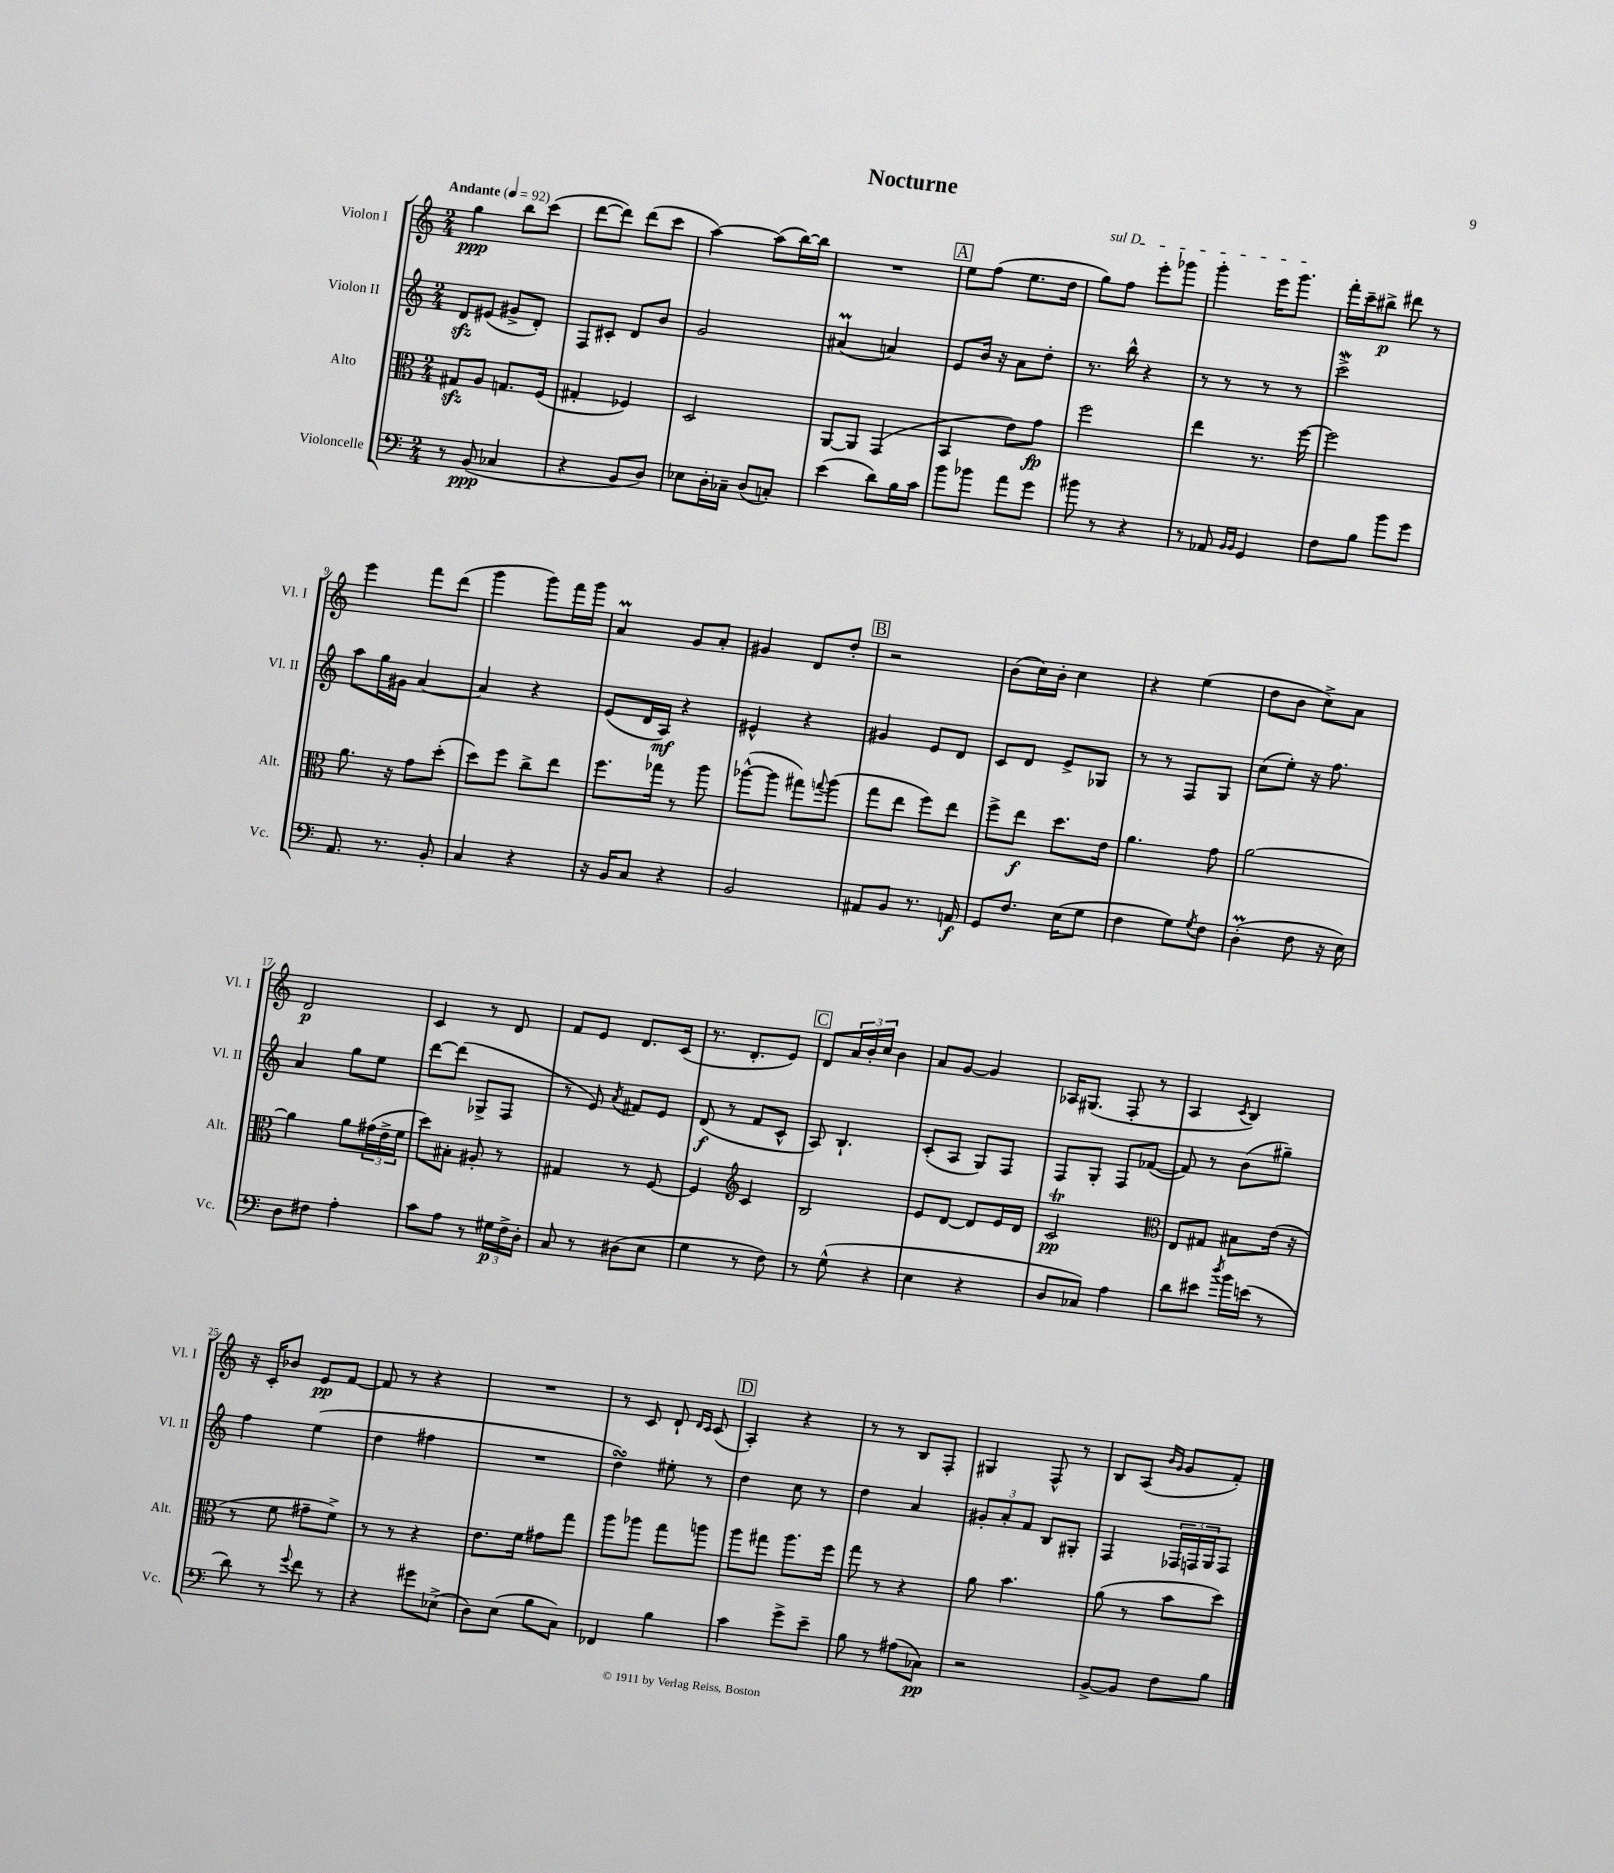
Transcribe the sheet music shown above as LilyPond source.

\header { title = "Nocturne" }
<<
\new StaffGroup <<
\new Staff = "s0" \with { instrumentName = "Violon I" shortInstrumentName = "Vl. I" } {
    \clef treble \key c \major \numericTimeSignature \time 2/4 \tempo "Andante" 4 = 92
    g''4\ppp b''8 c'''8( |
    d'''8~ d'''8) d'''8( c'''8 |
    a''4~) a''8( b''16~) b''16 |
    R2 |
    \mark \markup { \box "A" } e''8 f''8( e''8. d''16 |
    \once \override TextSpanner.bound-details.left.text = \markup { \italic "sul D" } g''8\startTextSpan) f''8 e'''8-. ges'''8 |
    g'''4-. e'''16 g'''8.\stopTextSpan |
    f'''16-. c'''16-- bis''8->\p dis'''8 r8 |
    e'''4 f'''8 d'''8( |
    g'''4 g'''8) f'''16 g'''16 |
    a'4\prall g'8 a'8-. |
    gis'4 d'8 d''8-. |
    \mark \markup { \box "B" } r2 |
    b'8( c''16) b'16-. c''4 |
    r4 e''4( |
    d''8 b'8 c''8->) a'8 |
    d'2\p |
    c'4 r8 d'8 |
    f'8 e'8 d'8. c'16( |
    r8. d'8.-. e'8) |
    \mark \markup { \box "C" } d'8 \tuplet 3/2 { a'16 b'16-. c''16 } b'4 |
    a'8 g'8~ g'4 |
    aes16 gis8.( f8-. r8 |
    a4 \acciaccatura { c'8 } b4) |
    r16 c'16-. bes'8 e'8\pp f'8~ |
    f'8 r8 r4 |
    R2 |
    r8 c'8 d'8-! \grace { d'16 c'16 } c'8( |
    \mark \markup { \box "D" } a4-.) r4 |
    r8 r8 b8 f8-. |
    gis4 f8-^ r8 |
    b8 a8( \grace { b'16 g'16 } g'8 f'8-.) \bar "|." |
}
\new Staff = "s1" \with { instrumentName = "Violon II" shortInstrumentName = "Vl. II" } {
    \clef treble \key c \major \numericTimeSignature \time 2/4
    d'8\sfz eis'8( gis'8-> d'8-.) |
    f8 cis'8-. d'8 b'8 |
    g'2 |
    ais'4\prall( a'4) |
    \mark \markup { \box "A" } e'8 b'16 r16 a'8 d''8-. |
    r8. b''16-^ r4 |
    r8 r8 r8 r8 |
    c'''2->\mordent |
    a''8 g''16 gis'16 a'4~ |
    a'4 r4 |
    e'8( d'16 a16\mf) r4 |
    eis'4-^ r4 |
    \mark \markup { \box "B" } gis'4 e'8 d'8 |
    c'8 d'8 e'8-> ges8 |
    r8 r8 f8 g8 |
    c''8( e''8-.) r16 f''8. |
    a'4 g''8 e''8 |
    d'''8~ d'''8( ges8-> f8 |
    r8 e'8) \acciaccatura { a'8 } fis'8 e'8 |
    d'8\f( r8 f'8 c'8-^ |
    \mark \markup { \box "C" } a8) b4.-! |
    c'8-.( a8 g8) f8 |
    f8 g8-. f8 fes'8~( |
    fes'8) r8 b'8( gis''8--) |
    f''4 e''4( |
    d''4 fis''4 |
    R2 |
    d''4\turn) eis''8-. r8 |
    \mark \markup { \box "D" } d''4 c''8 r8 |
    d''4 a'4 |
    \tuplet 3/2 { gis'8-. a'8-. f'8 } b8 gis8-. |
    f4 \tuplet 3/2 { fes16 f16 g16 } f8 \bar "|." |
}
\new Staff = "s2" \with { instrumentName = "Alto" shortInstrumentName = "Alt." } {
    \clef alto \key c \major \numericTimeSignature \time 2/4
    gis8\sfz a8 g8. f16( |
    gis4-. fes4) |
    d2 |
    a,8~ a,8 g,4( |
    \mark \markup { \box "A" } b,4 e'8) g'8\fp |
    f''2 |
    e''4 r8. f''16~ |
    f''2 |
    a'8. r16 g'8 d''8-.( |
    d''8) f''8 c''8-> e''8 |
    f''8. ges''16 r8 a''8 |
    aes''8~-^( aes''8 gis''8) \appoggiatura { g''8 } aes''8( |
    \mark \markup { \box "B" } g''8 e''8 f''8) e''8 |
    f''8-> e''8\f d''8. e'16 |
    a'4. g'8 |
    a'2~ |
    a'4 a'8 \tuplet 3/2 { gis'16( e'16-> f'16 } |
    d''8) bis8-. ais8-. r8 |
    gis4 r8 f8~ |
    f4 \clef treble c'4 |
    \mark \markup { \box "C" } b2 |
    e'8 d'8~ d'8 e'16 d'16 |
    c'2\trill\pp |
    \clef alto e8 gis8 bis8 e'16( r16 |
    r8 f'8 gis'8-- f'8->) |
    r8 r8 r4 |
    e'8. f'16 gis'8 g''8 |
    a''8 aes''8 g''8 a''8 |
    \mark \markup { \box "D" } a''8 gis''8 a''8. f''16 |
    g''8 r8 r4 |
    a'8 b'4. |
    a'8( r8 b'8 d''8) \bar "|." |
}
\new Staff = "s3" \with { instrumentName = "Violoncelle" shortInstrumentName = "Vc." } {
    \clef bass \key c \major \numericTimeSignature \time 2/4
    r8 b,8\ppp( ces4 |
    r4 b,8 d8) |
    ees8 d16-. ces16-- d8( c8-.) |
    e'4( d'8) b16 c'16 |
    \mark \markup { \box "A" } b'8 bes'8 a'8 g'8 |
    bis'8 r8 r4 |
    r8 aes,8 \grace { b,16 b,16 } g,4 |
    f8 b8 b'8 g'8 |
    a,8. r8. b,8-. |
    c4 r4 |
    r16 b,16 c8 r4 |
    b,2 |
    \mark \markup { \box "B" } ais,8 b,8 r8. a,16\f |
    g,8 f8. e16( g8 |
    f4 g8) \acciaccatura { g8 } f8 |
    d4-.\prall( f8 r16 e16) |
    d8 fis8 a4-. |
    c'8 a8 r8 \tuplet 3/2 { gis16\p f16-> d16-. } |
    c8 r8 dis8( e8 |
    g4 r8 f8) |
    \mark \markup { \box "C" } r8 g8-^( r4 |
    e4 r4 |
    d8 ces8) a4 |
    d'8 eis'8 \acciaccatura { d''8 } b'16 e'16( r8 |
    d'8) r8 \appoggiatura { g'8 } f'8 r8 |
    r4 gis'8 ees8->( |
    d8) e8( b8 c8) |
    fes,4 b4 |
    \mark \markup { \box "D" } c'4 g'8-> e'8-- |
    b8 r8 ais8( ces8\pp) |
    r2 |
    b,8~-> b,8 f8 b8 \bar "|." |
}
>>
>>
